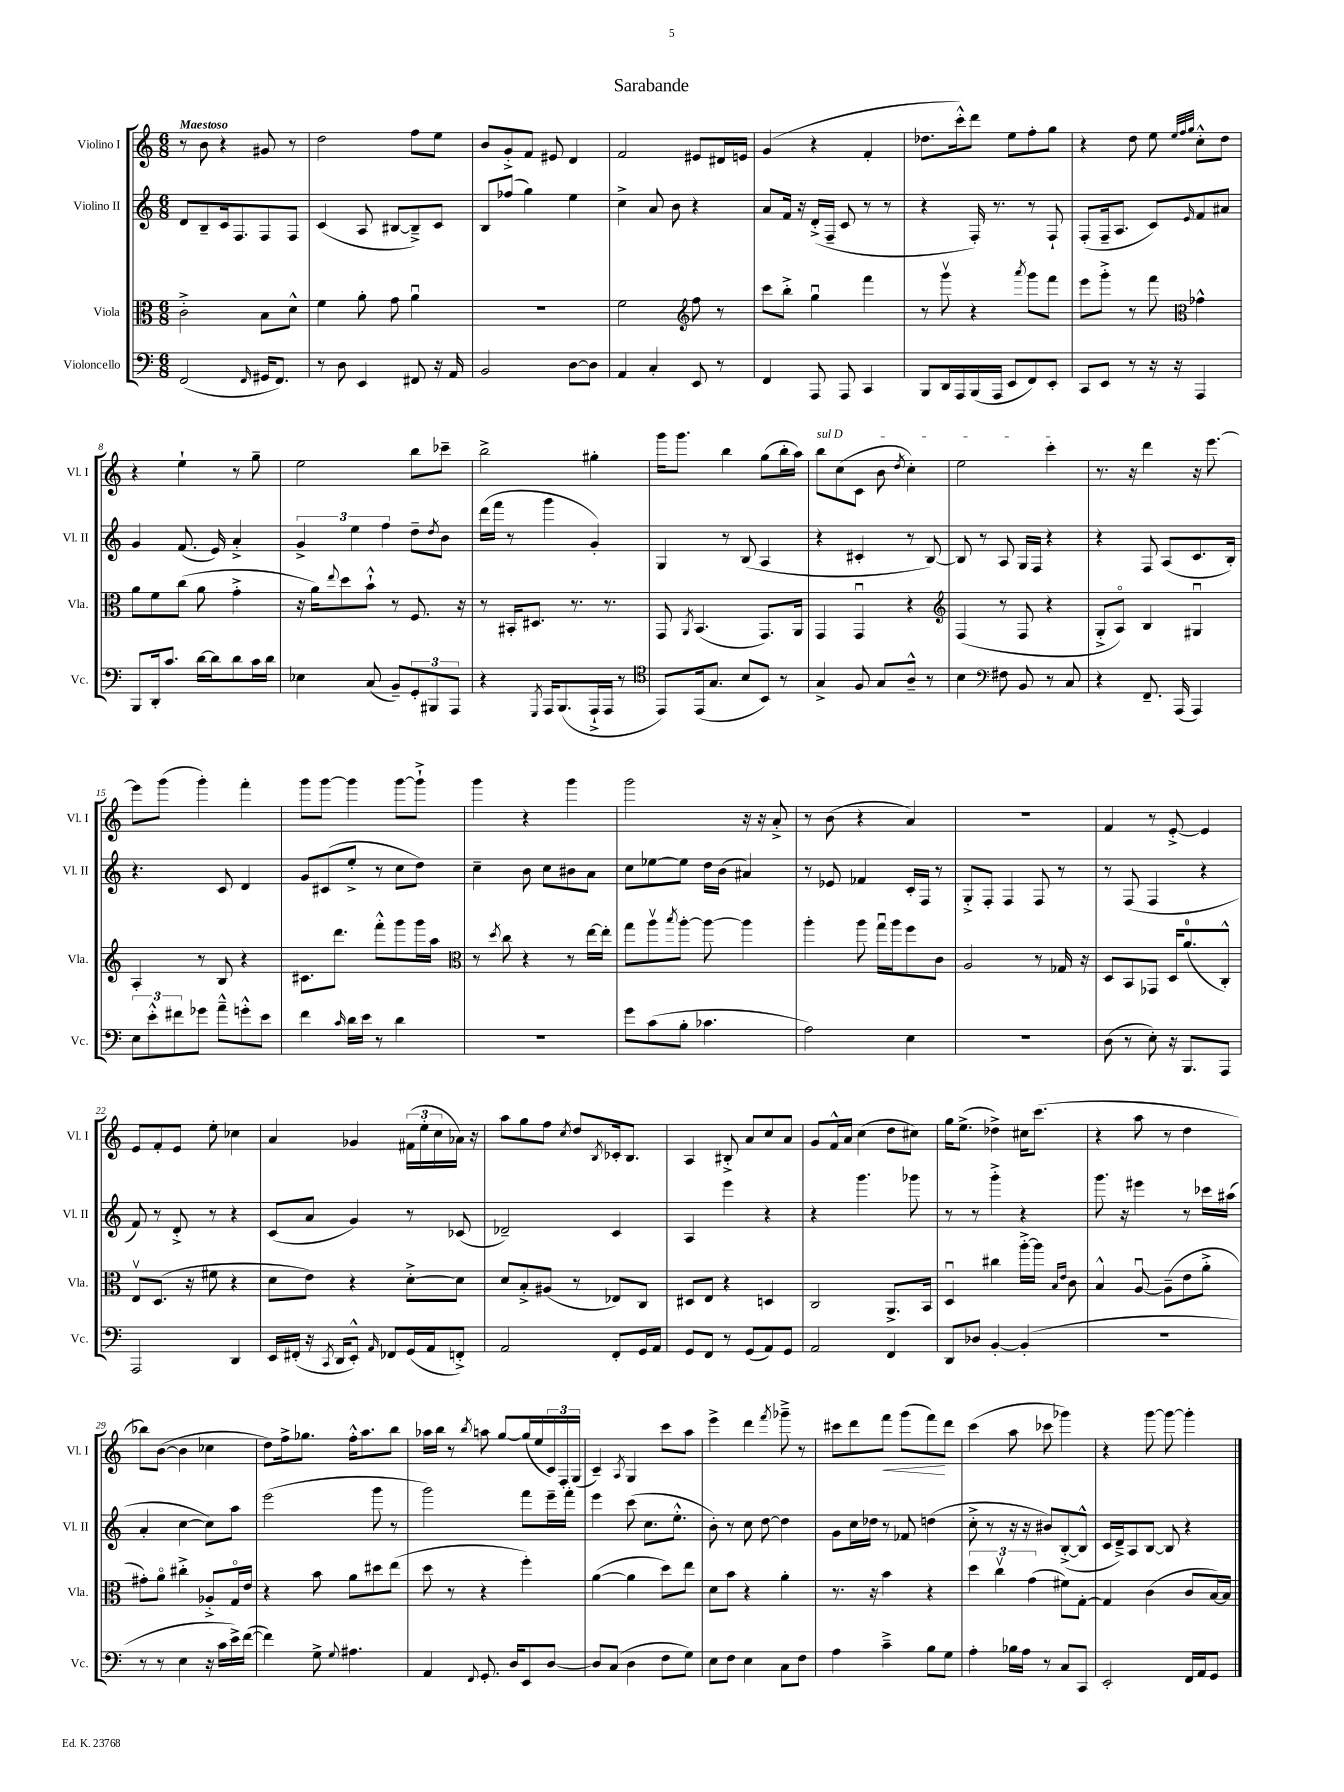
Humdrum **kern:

**kern	**kern	**kern	**kern	**dynam
*part4	*part3	*part2	*part1	*part1
*staff4	*staff3	*staff2	*staff1	*staff1
*I"Violoncello	*I"Viola	*I"Violino II	*I"Violino I	*
*I'Vc.	*I'Vla.	*I'Vl. II	*I'Vl. I	*
*clefF4	*clefC3	*clefG2	*clefG2	*
*k[]	*k[]	*k[]	*k[]	*
*M6/8	*M6/8	*M6/8	*M6/8	*
=1	=1	=1	=1	=1
!	!	!	!LO:TX:a:B:t=Maestoso	!
(2FF/	2c'^\	8d/L	8r	.
.	.	8B~/	8b\	.
.	.	16c/k	4r	.
.	.	8.F/	.	.
16qqFF/	.	.	.	.
16GG#X/KL	8B\L	8F/	8g#X/	.
8.FF/J)	.	.	.	.
.	8d^^\J	8F/J	8r	.
=2	=2	=2	=2	=2
8r	4f\	(4c/	2dd\	.
8D\	.	.	.	.
4EE/	8a'\	8A/	.	.
.	8g\	[8B#X/L	.	.
8FF#X/	4au\	8B#~^/])	8ff\L	.
16r	.	8c/J	8ee\J	.
16AA/	.	.	.	.
=3	=3	=3	=3	=3
2BB/	2.r	8B/L	8b/L	.
.	.	(8ff-X/J	8g'^/	.
.	.	4gg\)	8f/J	.
.	.	.	8e#X/	.
[8D\L	.	4ee\	4d/	.
8D\J]	.	.	.	.
=4	=4	=4	=4	=4
4AA/	2f\	4cc^\	2f/	.
4C'/	.	8a/	.	.
.	.	8b\	.	.
*	*clefG2	*	*	*
8EE/	8ff\	4r	8e#X/L	.
8r	8r	.	16d#X/L	.
.	.	.	16en/JJ	.
=5	=5	=5	=5	=5
4FF/	8ccc\L	8a/L	(4g/	.
.	8bb'^\J	16f/Jk	.	.
.	.	16r	.	.
8AAA/	4ggu\	(16d'^/LL	4r	.
.	.	16F~/JJ	.	.
8AAA/	.	8c/	.	.
4CC/	4fff\	8r	4f'/	.
.	.	8r	.	.
=6	=6	=6	=6	=6
8BBB/L	8r	4r	8.dd-X\L	.
16DD/L	8gggv\	.	.	.
16AAA/	.	.	16ccc'^^\k)	.
(16BBB/	4r	16F'/)	8ddd\J	.
16AAA/JJ	.	8.r	.	.
8EE/L	.	.	8ee\L	.
.	8qaaa/	.	.	.
8FF/)	8ggg\L	8r	8ff'\	.
8EE'/J	8fff\J	8F`/	8gg\J	.
=7	=7	=7	=7	=7
8CC/L	8eee\L	(8F'/L	4r	.
8EE/J	8ggg'^\J	16F~/k	.	.
.	.	8.A/J	.	.
8r	8r	.	8dd\	.
16r	8fff\	8c/L)	8ee\	.
16r	.	.	.	.
*	*clefC3	*	*	*
.	.	.	32qqee/LLL	.
.	.	.	32qqff/	.
.	.	16qqe/	32qqgg/JJJ	.
4AAA/	4g-X^^\	8f/	8cc'^^\L	.
.	.	8a#X/J	8dd\J	.
!!LO:LB:g=z
=8	=8	=8	=8	=8
8BBB/L	8a\L	4g/	4r	.
16DD'/k	8f\	.	.	.
8.c/J	.	.	.	.
.	(8cc\J	(8.f/	4ee`\	.
[16d\LL	8a\	.	.	.
16d\J]	.	16e/)	.	.
8d\	4g'^\	4a'^/	8r	.
16c\L	.	.	8gg~\	.
16d\JJ	.	.	.	.
=9	=9	=9	=9	=9
4E-X\	16r	6g^/	2ee\	.
.	16a\KL)	.	.	.
.	8qqee/	.	.	.
.	8dd\	.	.	.
.	.	6ee\	.	.
(8C/	8b`^^\J	.	.	.
.	.	6ff\	.	.
8BB~/L)	8r	.	.	.
12GG'/	8.F/	8dd~\L	8bb\L	.
12BBB#X/	.	.	.	.
.	.	8qdd/	.	.
.	.	8b\J	8ccc-X~\J	.
12AAA/J	.	.	.	.
.	16r	.	.	.
=10	=10	=10	=10	=10
4r	8r	(16ddd\LL	2bb^\	.
.	.	16fff\JJ	.	.
.	16BB#X'/KL	8r	.	.
.	8.D#X/J	.	.	.
8qGGG/	.	.	.	.
16AAA/KL	.	4ggg\	.	.
(8.BBB/	.	.	.	.
.	8.r	.	.	.
16AAA`^/L	.	4g'/)	4gg#X'\	.
16AAA/JJ	8.r	.	.	.
8r	.	.	.	.
=11	=11	=11	=11	=11
*clefC4	*	*	*	*
8EE/L)	8GG/	4G/	16ggg\KL	.
.	.	.	8.ggg\J	.
.	8qAA/	.	.	.
(16EE/k	(4.BB/	.	.	.
8.G/J	.	.	.	.
.	.	8r	4bb\	.
8B/L	.	(8B/	.	.
8BB/J)	8.GG/L)	4A/	(8gg\L	.
8r	.	.	16bb'\L	.
.	16AA/Jk	.	16aa\JJ)	.
=12	=12	=12	=12	=12
!	!	!	!LO:TX:a:i:t=sul D	!
4G^/	4GG/	4r	8bb\L	.
.	.	.	(8cc\	.
8F/	4GGu/	4c#X'/	8c\J	.
8G/L	.	.	8b\	.
.	.	.	8qdd/	.
8A~^^/J	4r	8r	4cc'\)	.
8r	.	[8B/)	.	.
=13	=13	=13	=13	=13
*	*clefG2	*	*	*
4B\	(4F/	8B/]	2ee\	.
.	.	8r	.	.
*clefF4	*	*	*	*
8F#X\	8r	8A/	.	.
8BB/	8F/	16G/LL	.	.
.	.	16F/JJ	.	.
8r	4r	4r	4ccc'\	.
8C/	.	.	.	.
=14	=14	=14	=14	=14
4r	8G'^/L	4r	8.r	.
.	8A/J)	.	.	.
.	.	.	16r	.
8.FF~/	4B/	8F/	4ddd\	.
.	.	(8A/L	.	.
(16AAA/	.	.	.	.
4AAA/)	4G#Xu/	8.c/	16r	.
.	.	.	[8.eee\	.
.	.	16B'/Jk)	.	.
!!LO:LB:g=z
=15	=15	=15	=15	=15
12E\L	4A'/	4.r	8eee\L]	.
12e'^^\	.	.	.	.
.	.	.	(8ggg\J	.
12f#X\	.	.	.	.
8g-X\J	8r	.	4ggg'\)	.
8a~^^\L	8B/	8c/	.	.
8gn'^^\	4r	4d/	4fff'\	.
8e\J	.	.	.	.
=16	=16	=16	=16	=16
4f\	8.c#X\L	8g/L	8ggg\L	.
.	.	(8c#X/	[8ggg\J	.
.	8.ddd\J	.	.	.
16qqc/	.	.	.	.
16d\LL	.	8ee'^/J	4ggg\]	.
16e\JJ	.	.	.	.
8r	8fff'^^\L	8r	.	.
4d\	8ggg\	8cc\L	[8ggg\L	.
.	16ggg\L	8dd\J)	8ggg`^\J]	.
.	16aa\JJ	.	.	.
=17	=17	=17	=17	=17
*	*clefC3	*	*	*
2.r	8r	4cc~\	4ggg\	.
.	8qdd/	.	.	.
.	8cc\	.	.	.
.	4r	8b\	4r	.
.	.	8cc\L	.	.
.	8r	8b#X\	4ggg\	.
.	[16ee\LL	8a\J	.	.
.	16ee'\JJ]	.	.	.
=18	=18	=18	=18	=18
8g\L	8gg\L	8cc\L	2ggg\	.
(8c\	8aav\	[8ee-X\	.	.
.	8qbb/	.	.	.
8B'\J	[8aa'\J	8ee-\J]	.	.
4.c-X\	8aa\_	16dd\LL	.	.
.	.	(16b\JJ	.	.
.	4aa\]	4a#X/)	16r	.
.	.	.	16r	.
.	.	.	8a'^/	.
=19	=19	=19	=19	=19
2A\)	4aa'\	8r	8r	.
.	.	8e-X/	(8b\	.
.	8aa\	4f-X/	4r	.
.	16ggu\LL	.	.	.
.	16aa\J	.	.	.
4E\	8ff\	16c'/LL	4a/)	.
.	.	16F/JJ	.	.
.	8c\J	8r	.	.
=20	=20	=20	=20	=20
2.r	2A/	8G'^/L	2.r	.
.	.	8F'/J	.	.
.	.	4F/	.	.
.	8r	8F/	.	.
.	16G-X/	8r	.	.
.	16r	.	.	.
=21	=21	=21	=21	=21
(8D\	8D/L	8r	4f/	.
8r	8BB/	(8F/	.	.
8E'\)	8GG-X/J	4F/	8r	.
16r	16D/KL	.	[8e'^/	.
8.BBB/L	(8.a/	.	.	.
.	.	4r	4e/]	.
8AAA/J	8C'^^/J)	.	.	.
!!LO:LB:g=z
=22	=22	=22	=22	=22
2AAA/	8Ev/L	8f/)	8e/L	.
.	(8.D/J	8r	8f'/	.
.	.	8d'^/	8e/J	.
.	16r	.	.	.
.	8f#X\	8r	8ee'\	.
4DD/	4r	4r	4cc-X\	.
=23	=23	=23	=23	=23
16EE/LL	8d\L	(8c/L	4a/	.
(16FF#X'/JJ	.	.	.	.
16r	8e\J)	8a/J	.	.
8qCC/	.	.	.	.
16DD/KL	.	.	.	.
8EE'^^/J)	4r	4g/)	4g-X/	.
16qqAA/	.	.	.	.
8FF-X/L	.	.	.	.
(16GG/L	[8d'^\L	8r	(24f#X\LL	.
.	.	.	24ee'\	.
16AA/J	.	.	.	.
.	.	.	24cc\	.
8FFn'^/J)	8d\J]	(8c-X/	16a-X\JJ)	.
.	.	.	16r	.
=24	=24	=24	=24	=24
2AA/	8d/L	2d-X~/)	8aa\L	.
.	8B'^/	.	8gg\	.
.	(8A#X/J	.	8ff\J	.
.	.	.	8qcc/	.
.	8r	.	8dd/L	.
.	.	.	8qB/	.
8FF'/L	8E-X/L)	4c/	16c-X'/k	.
.	.	.	8.B/J	.
16GG/L	8C/J	.	.	.
16AA/JJ	.	.	.	.
=25	=25	=25	=25	=25
8GG/L	8D#X/L	4A/	4A/	.
8FF/J	8E/J	.	.	.
8r	4r	4eee\	8B#X'^/	.
(8GG/L	.	.	8a/L	.
8AA/)	4Dn/	4r	8cc/	.
8GG/J	.	.	8a/J	.
=26	=26	=26	=26	=26
2AA/	2C/	4r	8g/L	.
.	.	.	16f^^/L	.
.	.	.	16a/JJ	.
.	.	4.ggg\	(4cc\	.
4FF/	8.AA^/L	.	8dd\L	.
.	.	8ggg-X\	8cc#X\J)	.
.	16BB/Jk	.	.	.
=27	=27	=27	=27	=27
8DD/L	4Du/	8r	16gg\KL	.
.	.	.	(8.ee^\J	.
8D-X/J	.	8r	.	.
[4BB'/	4cc#X\	4ggg'^\	4dd-X^\)	.
(4BB'/]	[16aa'^\LL	4r	16cc#X\KL	.
.	16aa\JJ]	.	(8.ccc\J	.
.	16qqB/LL	.	.	.
.	16qqe/JJ	.	.	.
.	8c\	.	.	.
=28	=28	=28	=28	=28
2.r	4B^^/	8.ggg\	4r	.
.	.	16r	.	.
.	[8Au/	4eee#X\	8aa\	.
.	(8A~\L]	.	8r	.
.	8e\	8r	4dd\	.
.	8a'^\J	16ccc-X\LL	.	.
.	.	(16aa#X\JJ	.	.
!!LO:LB:g=z
=29	=29	=29	=29	=29
8r	8g#X'\L)	4a'/	8bb-X\L)	.
8r	8a\J	.	([8b\J	.
4E\	4cc#X'^\	[4cc\	4b\]	.
16r	8A-X'^/L	8cc\L])	4cc-X\	.
16c\LL	.	.	.	.
16e^\)	16G/L	8aa\J	.	.
([16f\JJ	16e/JJ	.	.	.
=30	=30	=30	=30	=30
4f\])	4r	(2eee\	8dd\L)	.
.	.	.	16ff^\k	.
.	.	.	8.gg-X\J	.
8G^\	8b\	.	.	.
8qqG/	.	.	.	.
4.A#X\	8a\L	.	16ff'^^\KL	.
.	.	.	8.aa\	.
.	8dd#X\	8ggg\	.	.
.	(8ee\J	8r	8bb\J	.
=31	=31	=31	=31	=31
4AA/	8dd\	2ggg\)	16aa-X\LL	.
.	.	.	16bb\JJ	.
.	8r	.	8r	.
8qqFF/	.	.	8qbb/	.
8.GG'/	4r	.	8aan\	.
.	.	.	[8gg/L	.
16D/KL	.	.	.	.
8EE/	4ff'\)	8fff\L	(16gg/L]	.
.	.	.	16ee/	.
[8D/J	.	16eee~\L	24c/)	.
.	.	.	24F'/	.
.	.	16fff'\JJ	.	.
.	.	.	(24G/JJ	.
=32	=32	=32	=32	=32
8D/L]	([4a\	4eee\	4c~/)	.
(8C/J	.	.	.	.
.	.	.	8qA/	.
4D\	4a\]	(8ccc\	4G/	.
.	.	8.cc\L	.	.
8F\L	8dd\L)	.	8ccc\L	.
.	.	8.ee'^^\J	.	.
8G\J)	8ee\J	.	8aa\J	.
=33	=33	=33	=33	=33
8E\L	8d\L	8b'\)	4eee^\	.
8F\J	8b\J	8r	.	.
4E\	4r	8cc\	4ddd\	.
.	.	[8dd\	.	.
.	.	.	8qfff/	.
8C\L	4a'\	4dd\]	8ggg-X~^\	.
8F\J	.	.	8r	.
=34	=34	=34	=34	=34
4A\	8.r	8g\L	8ccc#X\L	.
.	.	16cc\L	8ddd\	.
.	16r	16dd-X\JJ	.	.
!	!	!	!	!LO:HP:b
4c~^\	4b\	8r	8fff\J	<
.	.	8f-X/	(8ggg\L	.
8B\L	4r	(4ddn\	8fff\)	.
8G\J	.	.	8ddd\J	[
=35	=35	=35	=35	=35
4A'\	6dd\	8cc'^\	(4ccc\	.
.	.	8r	.	.
.	6ccv\	.	.	.
16B-X\LL	.	16r	8aa\	.
16A\JJ	.	16r	.	.
.	(6g\	.	.	.
8r	.	8b#X/L)	8ccc-X\	.
8C/L	8f#X\L)	([8B'^/	4ggg-X\)	.
8CC/J	[8G'\J	8B^^/J]	.	.
=36	=36	=36	=36	=36
2EE'/	4G/]	16c/LL	4r	.
.	.	16d~^/J)	.	.
.	.	8A/	.	.
.	(4c\	[8B/J	[8ggg\	.
.	.	8B/]	8ggg\_	.
16FF/LL	8c/L	4r	4ggg'\]	.
16AA/J	.	.	.	.
8GG/J	[16B/L)	.	.	.
.	16B/JJ]	.	.	.
==	==	==	==	==
*-	*-	*-	*-	*-
